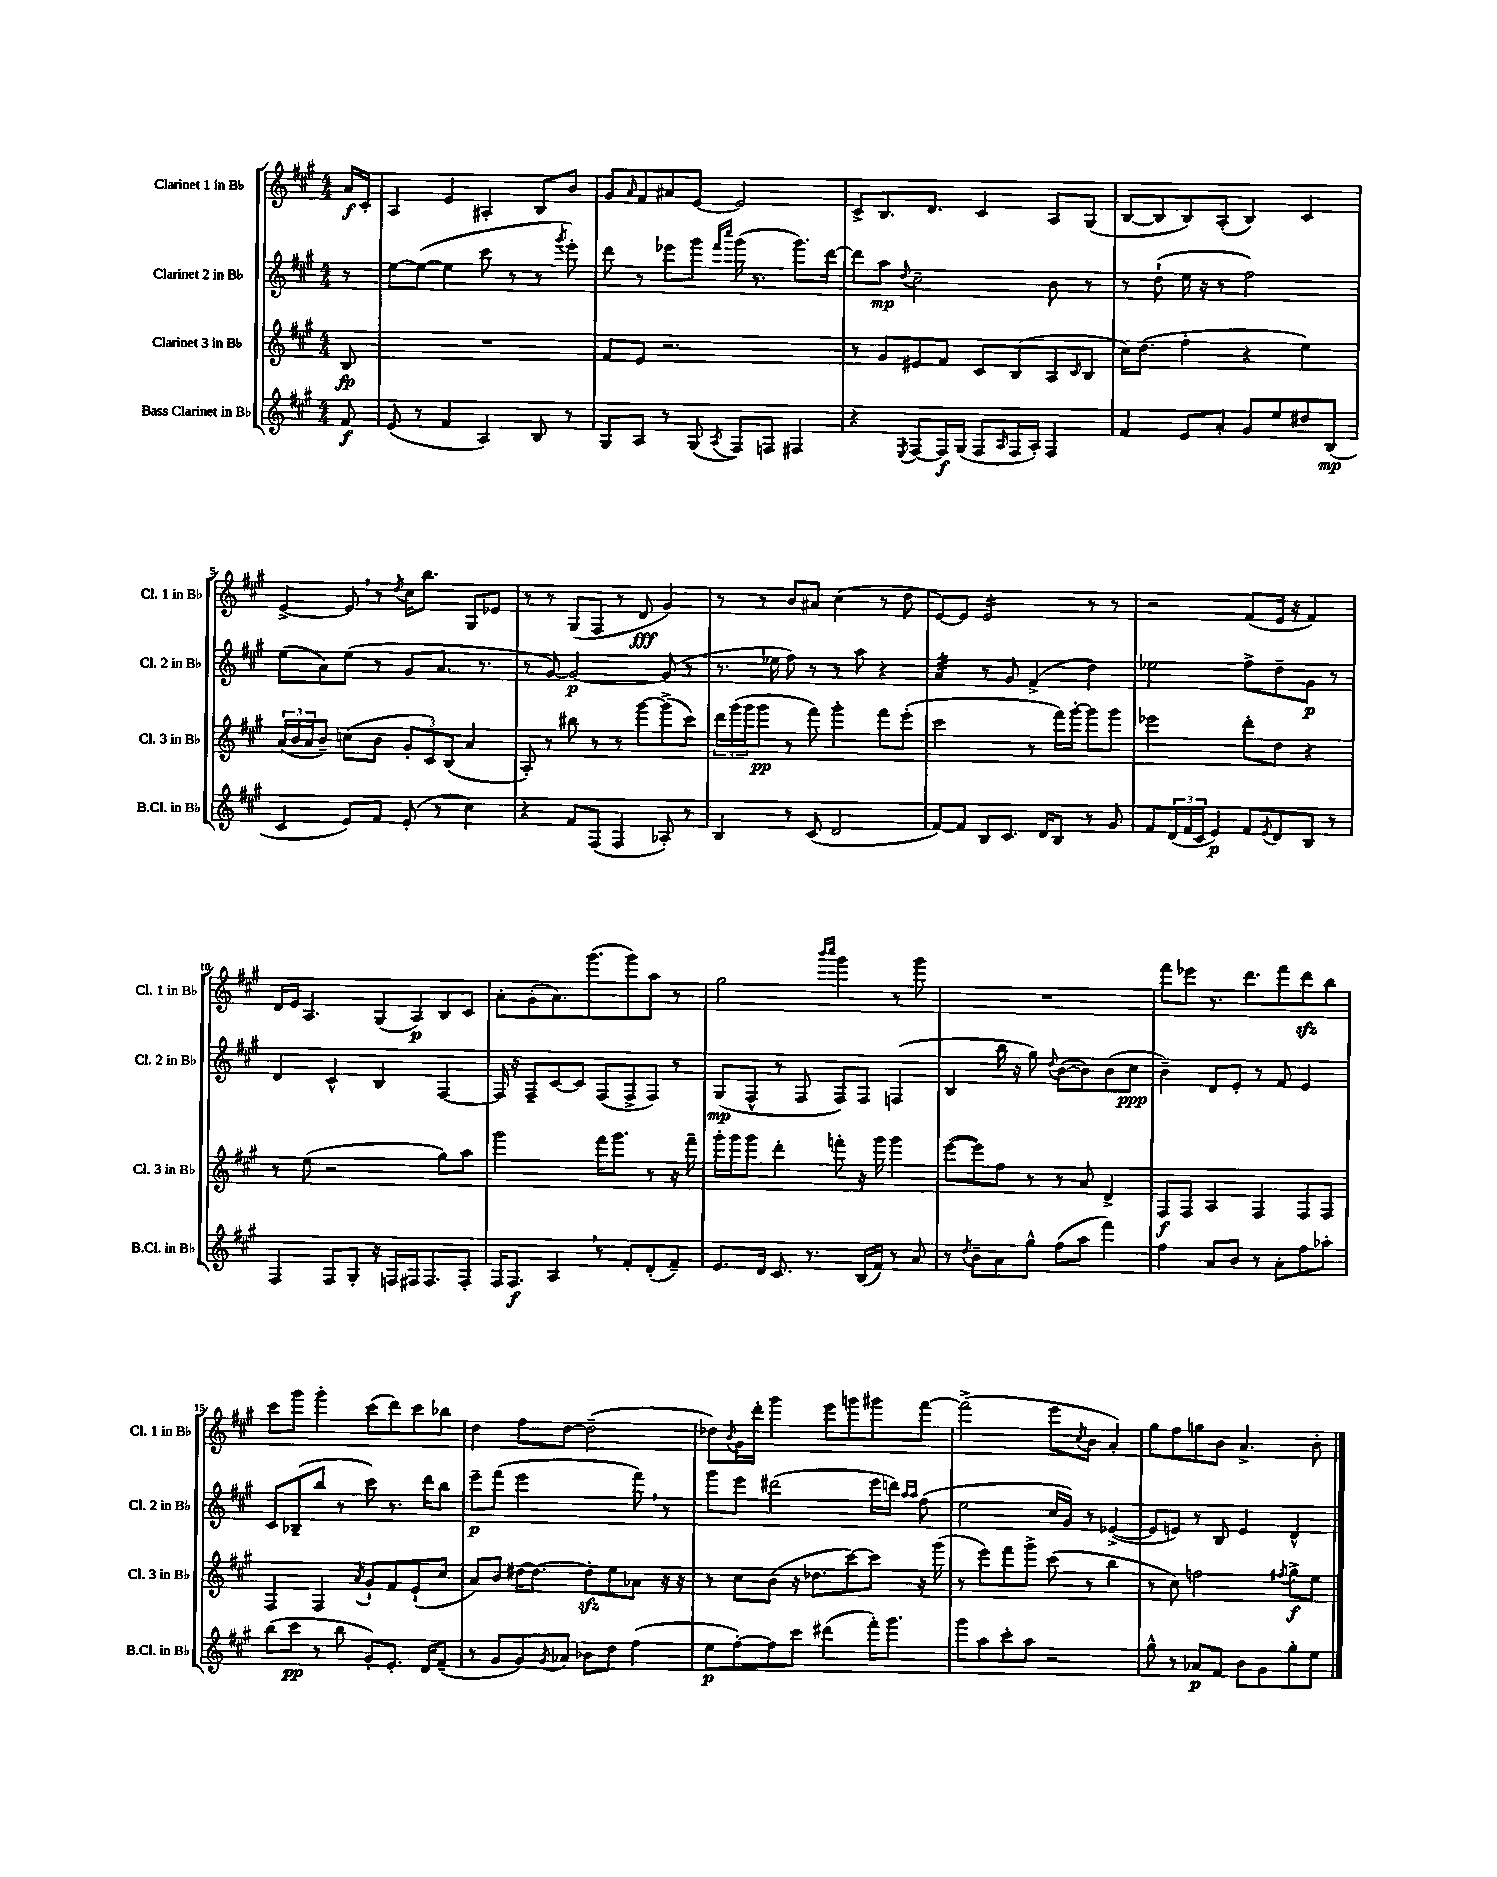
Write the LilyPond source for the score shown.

<<
\new StaffGroup <<
\new Staff = "s0" \with { instrumentName = "Clarinet 1 in Bb" shortInstrumentName = "Cl. 1 in Bb" } {
    \clef treble \key a \major \numericTimeSignature \time 4/4 \partial 8
    a'16\f cis'16-. |
    a4 e'4 ais4-. b8 b'8 |
    gis'8 \grace { a'16 } fis'8 ais'8 e'8~ e'2 |
    cis'8-> b8. d'8. cis'4 a8 gis8( |
    b8~ b8 b8) a8-.( b4) cis'4 |
    e'4~-> e'8 \breathe r8 \acciaccatura { d''8 } cis''16 b''8. gis8 ees'8 |
    r8 r8 gis8( fis8 r8 d'8\fff gis'4) |
    r8 r8 b'8 ais'8 cis''4( r8 d''8 |
    e'8~) e'8 e'2:16 r8 r8 |
    r2 fis'8( e'16 r16 fis'4) |
    d'16 e'16 a4. gis8( a8\p) b8 cis'8 |
    a'8-. gis'8-.( a'8.) gis'''8.( gis'''8) a''8 r8 |
    gis''2 \grace { b'''16 cis''''16 } gis'''4 r8 gis'''8 |
    R1 |
    fis'''8 ees'''8 r8. d'''8. fis'''8 d'''8\sfz b''8 |
    cis'''8 gis'''8 gis'''4-. cis'''8( d'''8) cis'''8 bes''8 |
    d''4 fis''8 d''8~ d''2--( |
    des''8) \appoggiatura { b'8 } gis'16 d'''16-. gis'''4 e'''8 g'''8 gis'''8 fis'''8~ |
    fis'''2->( e'''8 \acciaccatura { cis''8 } b'8 a'4-.) |
    gis''8 fis''8 g''8 b'8 a'4.-> b'8-. \bar "|." |
}
\new Staff = "s1" \with { instrumentName = "Clarinet 2 in Bb" shortInstrumentName = "Cl. 2 in Bb" } {
    \clef treble \key a \major \numericTimeSignature \time 4/4 \partial 8
    r8 |
    e''8~ e''8~( e''4 cis'''8 r8 r8 \acciaccatura { gis'''8 } e'''8-.) |
    d'''8 r8 ees'''8 gis'''8 \grace { fis'''16 cis''''16 } gis'''16( r8. gis'''8.) d'''16~ |
    d'''8 a''8\mp \appoggiatura { d''8 } cis''2-- b'8 r8 |
    r8 d''8-!( e''16 r16 r8 fis''2) |
    e''8( a'8) e''8( r8 gis'8 a'8. r8. |
    r8 gis'8~) gis'2~\p gis'8( r8 |
    r8. ees''16 fis''8) r8 r8 a''8 r4 |
    a'4:32 r8 gis'8 fis'4->( d''4) |
    ees''2 fis''8-> d''8-- gis'8\p r8 |
    d'4 cis'4-^ b4 fis4~ |
    fis16 r16 fis8-- cis'8~ cis'8 fis8( fis8-> fis8) r8 |
    gis8\mp( fis8-^ r8 fis8 fis8) fis8 f4( |
    b4 b''16 r16 gis''8) \appoggiatura { d''8 } b'8~( b'8) b'8( cis''8\ppp |
    b'4--) d'8 e'8-. r8 fis'8 e'4 |
    cis'8 bes8--( b''8 r8 cis'''8) r8. d'''16 b''8 |
    e'''8--\p fis'''8( e'''2 fis'''8) \breathe r8 |
    gis'''8 e'''8 dis'''2( e'''16 d'''16) \grace { a''16 a''16 } fis''8( |
    e''2 cis''16 gis'16) r8 ees'4~->( |
    ees'8 e'8) r8 b8 e'4 d'4-^ \bar "|." |
}
\new Staff = "s2" \with { instrumentName = "Clarinet 3 in Bb" shortInstrumentName = "Cl. 3 in Bb" } {
    \clef treble \key a \major \numericTimeSignature \time 4/4 \partial 8
    b8\fp |
    R1 |
    fis'8 e'8 r2. |
    r8 gis'8 eis'8 fis'8 cis'8 b8( a8 \grace { cis'16 } b8 |
    cis''16) d''8.( fis''4-. r4 e''4) |
    \tuplet 3/2 { a'16( b'16 a'16 } b'8--) c''8( b'8 \tuplet 3/2 { gis'8-. cis'8) b8( } a'4 |
    a8-.) r8 bis''8 r8 r8 gis'''8~ gis'''8->( cis'''8) |
    \tuplet 3/2 { d'''16 gis'''16( gis'''16 } gis'''8\pp r8 fis'''8) gis'''4-. fis'''8 e'''8-.( |
    cis'''2 r8 fis'''16) gis'''16~-. gis'''8 gis'''8 |
    ees'''2 d'''8-. d''8 r4 |
    r8 e''8( r2 gis''8) a''8 |
    gis'''2 fis'''16 gis'''8. r8 r16 fis'''16-- |
    gis'''16-. gis'''16 gis'''8 d'''4-. f'''8-. r16 gis'''16 gis'''4 |
    e'''8~( e'''8) fis''8 r8 r8 a'8 d'4-> |
    fis8\f fis8 a4 fis4 fis8 fis8 |
    fis4 fis4 \acciaccatura { a'8 } gis'8-! fis'8 e'8-!( cis''8 |
    a'8) b'8 dis''16~ dis''8.~ dis''8-.\sfz e''8 aes'8 r16 r16 |
    r8 cis''8 b'8( r16 des''8. cis'''8~) cis'''8 r16 gis'''16( |
    r8 e'''8) fis'''8 gis'''8-> cis'''8( r8 b''4 |
    r8 cis''8) f''2 \acciaccatura { fis''8 } gis''8->\f e''8 \bar "|." |
}
\new Staff = "s3" \with { instrumentName = "Bass Clarinet in Bb" shortInstrumentName = "B.Cl. in Bb" } {
    \clef treble \key a \major \numericTimeSignature \time 4/4 \partial 8
    fis'8\f |
    e'8( r8 fis'4 a4) b8 r8 |
    gis8 a8 r8 gis8( \acciaccatura { a8 } fis8) f8 fis4 |
    r4 \acciaccatura { e8 } fis8~ fis16\f gis16( fis8 \grace { a16 } fis16 a16-.) fis4 |
    fis'4 e'8 a'8-. gis'8 e''8 dis''8 b8\mp( |
    cis'4 e'8) fis'8 e'8-.( r8 cis''4) |
    r4 fis'8 fis8( fis4 aes8-.) r8 |
    b4 r8 cis'8( d'2 |
    fis'8~) fis'8 b8 cis'8. d'16 b8 r8 gis'8 |
    fis'8 \tuplet 3/2 { d'16( fis'16 cis'16 } e'4\p) fis'8 \acciaccatura { e'8 } d'8 b8 r8 |
    fis4 fis8 gis8-. r16 f16 fis16 fis8. fis8-. |
    fis16 fis8.\f a4 \breathe r8 fis'8-. d'8-.( fis'8--) |
    e'8. d'16 cis'8. r8. b16( fis'16) r8 a'8 |
    r8 \acciaccatura { d''8 } b'8-- a'8 gis''8-^ fis''8( a''8 fis'''4) |
    fis''4 a'8 b'8 r8 a'8-. fis''8 aes''8-. |
    b''8( cis'''8\pp r8 b''8 gis'8-.) e'8.-. d'16 fis'8--( |
    r8 gis'8 gis'8) \acciaccatura { gis'8 } aes'8 bes'8 d''8 fis''4( |
    e''8\p fis''8~-.) fis''8 cis'''8 dis'''4( fis'''16-.) gis'''8. |
    gis'''8 a''8 cis'''8-. a''8 r2 |
    gis''8-^ r8 aes'8\p fis'8 b'8 gis'8 gis''8-. e''8 \bar "|." |
}
>>
>>
